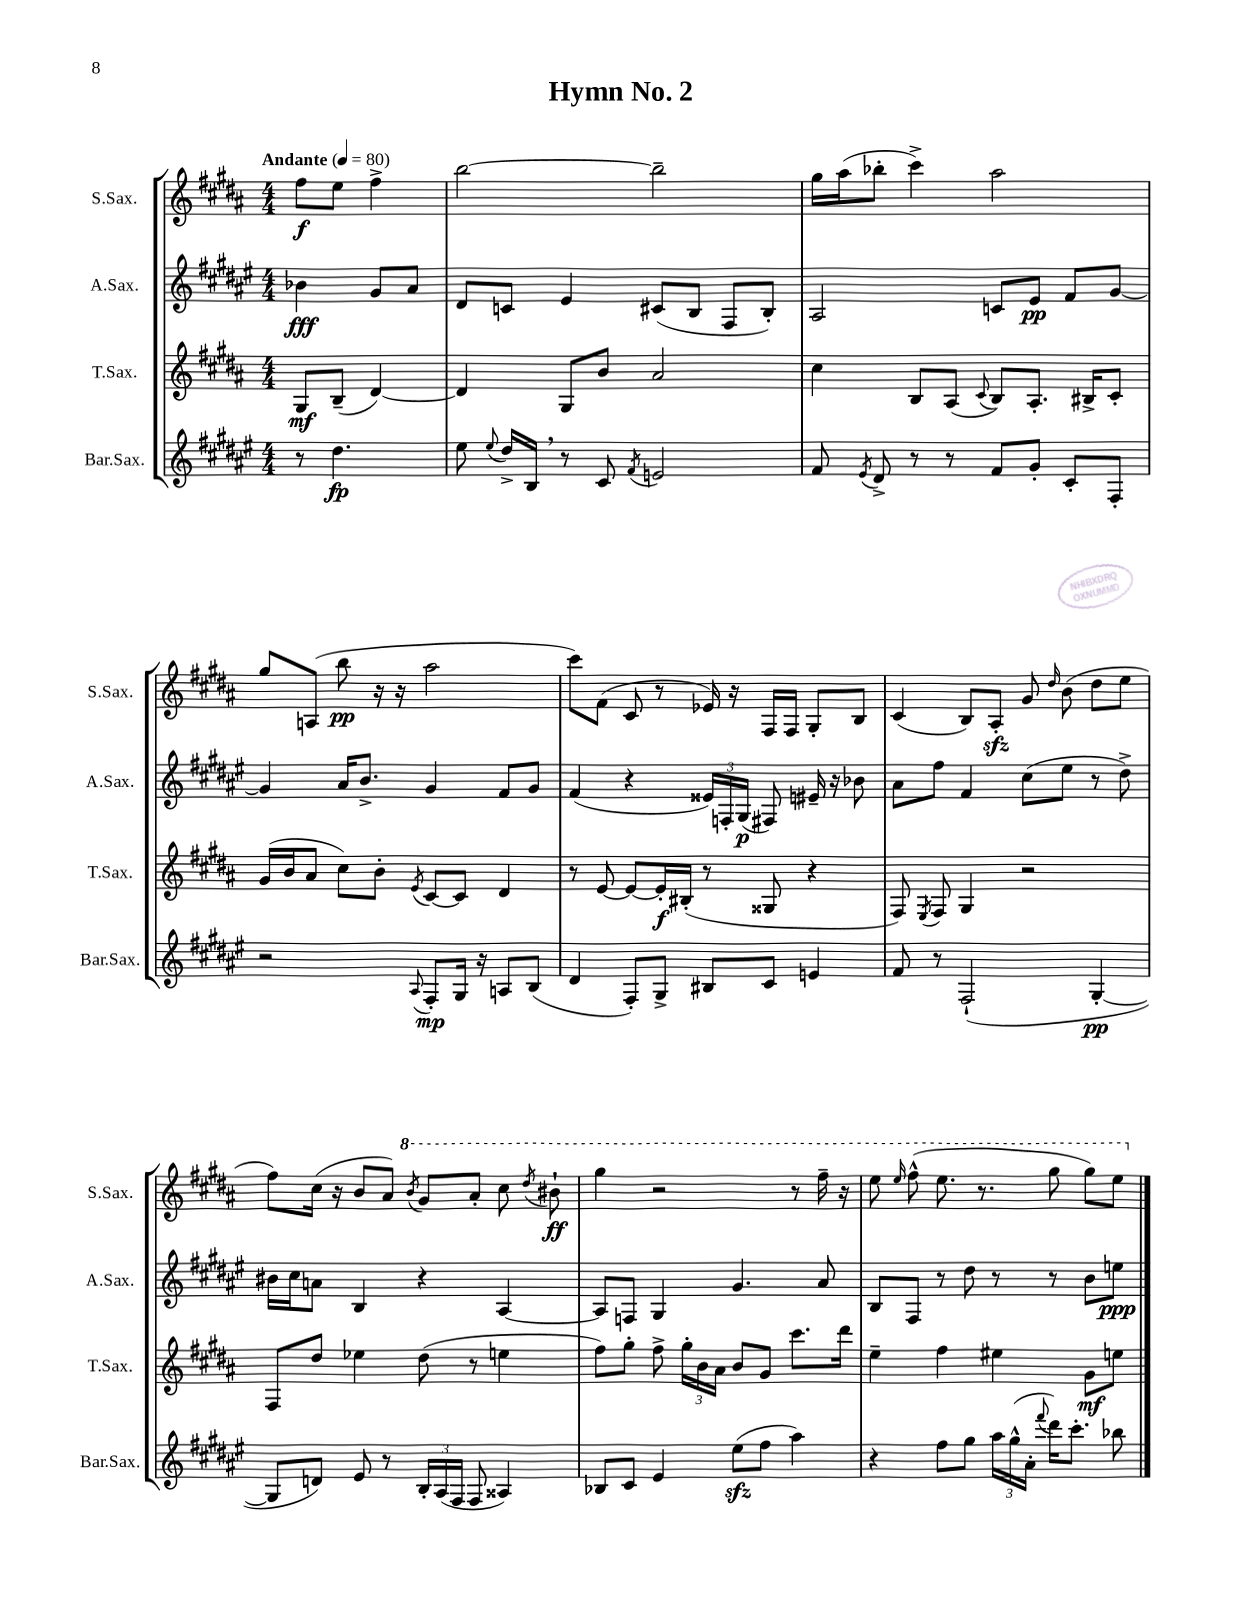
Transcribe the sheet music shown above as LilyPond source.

\header { title = "Hymn No. 2" }
<<
\new StaffGroup <<
\new Staff = "s0" \with { instrumentName = "S.Sax." shortInstrumentName = "S.Sax." } {
    \clef treble \key b \major \numericTimeSignature \time 4/4 \partial 2 \tempo "Andante" 4 = 80
    \autoBeamOff fis''8[\f e''8] fis''4-> |
    b''2~ b''2-- |
    gis''16[ ais''16( bes''8]-. cis'''4->) ais''2 |
    gis''8[ a8]( b''8\pp r16 r16 ais''2 |
    cis'''8[) fis'8]( cis'8 r8 ees'16) r16 fis16[ fis16] gis8[-. b8] |
    cis'4( b8[) ais8]-.\sfz gis'8 \grace { dis''16 } b'8( dis''8[ e''8] |
    fis''8[) cis''16]( r16 b'8[ ais'8]) \ottava #1 \acciaccatura { b''8 } gis''8[ ais''8]-. cis'''8 \acciaccatura { dis'''8 } bis''8-!\ff |
    gis'''4 r2 r8 fis'''16-- r16 |
    e'''8 \grace { e'''16 } fis'''8-^( e'''8. r8. gis'''8 gis'''8[) e'''8] \ottava #0 \bar "|." |
}
\new Staff = "s1" \with { instrumentName = "A.Sax." shortInstrumentName = "A.Sax." } {
    \clef treble \key fis \major \numericTimeSignature \time 4/4 \partial 2
    \autoBeamOff bes'4\fff gis'8[ ais'8] |
    dis'8[ c'8] eis'4 cis'8[( b8] fis8[ b8]-.) |
    ais2 c'8[ eis'8]\pp fis'8[ gis'8]~ |
    gis'4 ais'16[ b'8.]-> gis'4 fis'8[ gis'8] |
    fis'4( r4 \tuplet 3/2 { eisis'16[) f16-. gis16]\p( } fis8) eis'16-- r16 bes'8 |
    ais'8[ fis''8] fis'4 cis''8[( eis''8] r8 dis''8->) |
    bis'16[ cis''16 a'8] b4 r4 ais4~ |
    ais8[ f8] gis4 gis'4. ais'8 |
    b8[ fis8] r8 dis''8 r8 r8 b'8[ e''8]\ppp \bar "|." |
}
\new Staff = "s2" \with { instrumentName = "T.Sax." shortInstrumentName = "T.Sax." } {
    \clef treble \key b \major \numericTimeSignature \time 4/4 \partial 2
    \autoBeamOff gis8[\mf b8]--( dis'4~) |
    dis'4 gis8[ b'8] ais'2 |
    cis''4 b8[ ais8]( \appoggiatura { cis'8 } b8[) ais8.]-. bis16[-> cis'8]-. |
    gis'16[( b'16 ais'8] cis''8[) b'8]-. \acciaccatura { e'8 } cis'8[~ cis'8] dis'4 |
    r8 e'8~ e'8[~ e'16-.\f bis16]-.( r8 gisis8 r4 |
    fis8) \acciaccatura { e8 } fis8 gis4 r2 |
    fis8[ dis''8] ees''4 dis''8( r8 e''4 |
    fis''8[) gis''8]-. fis''8-> \tuplet 3/2 { gis''16[-. b'16 ais'16] } b'8[ gis'8] cis'''8.[ dis'''16] |
    e''4-- fis''4 eis''4 gis'8[\mf e''8] \bar "|." |
}
\new Staff = "s3" \with { instrumentName = "Bar.Sax." shortInstrumentName = "Bar.Sax." } {
    \clef treble \key fis \major \numericTimeSignature \time 4/4 \partial 2
    \autoBeamOff r8 dis''4.\fp |
    eis''8 \appoggiatura { eis''8 } dis''16[-> b16] \breathe r8 cis'8 \acciaccatura { fis'8 } e'2 |
    fis'8 \acciaccatura { eis'8 } dis'8-> r8 r8 fis'8[ gis'8]-. cis'8[-. fis8]-. |
    r2 \appoggiatura { ais8 } fis8[-.\mp gis16] r16 a8[ b8]( |
    dis'4 fis8[-.) gis8]-> bis8[ cis'8] e'4 |
    fis'8 r8 fis2-!( gis4~-.\pp |
    gis8[ d'8]) eis'8 r8 \tuplet 3/2 { b16[-. ais16( fis16] } fis8 aisis4) |
    bes8[ cis'8] eis'4 eis''8[\sfz( fis''8] ais''4) |
    r4 fis''8[ gis''8] \tuplet 3/2 { ais''16[ gis''16-^( ais'16]-. } \appoggiatura { fis'''8 } dis'''16[) cis'''8.]-. bes''8 \bar "|." |
}
>>
>>
\layout { \context { \Score \remove "Bar_number_engraver" } }
